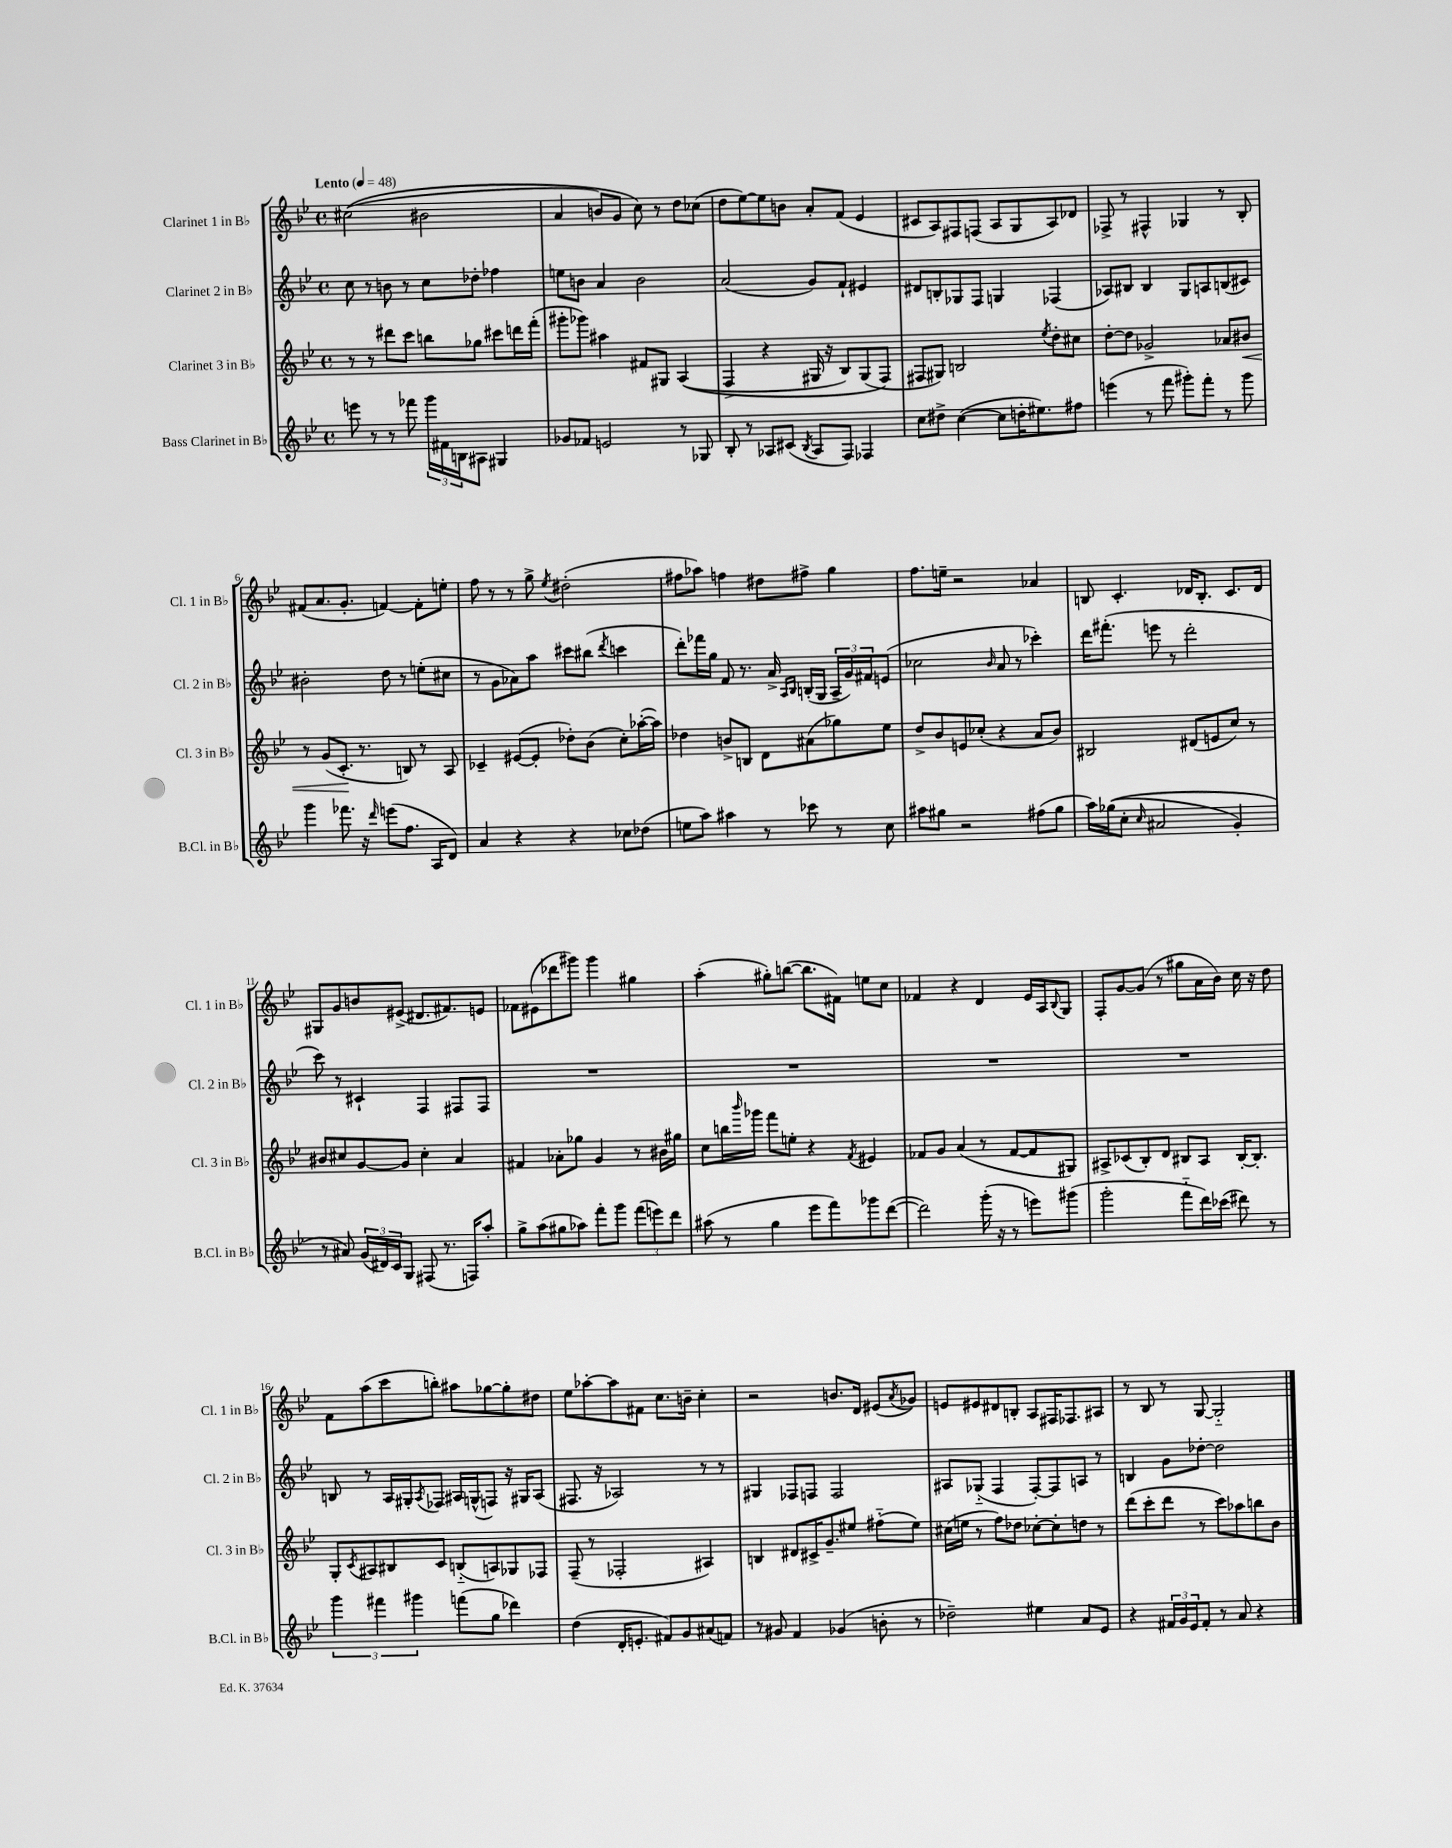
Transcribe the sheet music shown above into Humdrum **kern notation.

**kern	**kern	**kern	**kern
*staff4	*staff3	*staff2	*staff1
*clefG2	*clefG2	*clefG2	*clefG2
*k[b-e-]	*k[b-e-]	*k[b-e-]	*k[b-e-]
*M4/4	*M4/4	*M4/4	*M4/4
*met(c)	*met(c)	*met(c)	*met(c)
*MM48	*MM48	*MM48	*MM48
8eee\	8r	8cc\	&((2cc#\
8r	8r	8r	.
8r	8ddd#\L	8b\	.
8fff-\	8ccc\J	8r	.
24ggg\LL	8bb\L	8cc\L	2b#\
24f#\	.	.	.
24B\J	.	.	.
8A#\J	8gg-\J	8dd-'\J	.
4G#/	8ccc#\L	4ff-\	.
.	16ddd\L	.	.
.	(16fff'\JJ	.	.
=	=	=	=
8g-/L	8ggg#'\L	8ee\L	4a/
8f-/J	8ggg-\J)	8b\J	.
2e/	4aa#\	4a/	8b/L)
.	.	.	8g/J
.	8f#/L	2b\	8cc\&)
.	8G#/J	.	8r
8r	&((4A/	.	8dd\L
8G-/	.	.	(8cc-\J
=	=	=	=
8B-'/	4F^/	(2a/	8dd\L
8r	.	.	[8ee-\)
8A-/L	4r	.	8ee-\]
(8c#/J	.	.	8b\J
8qB-/	.	.	.
8A-/L	16G#/	8g/L)	8a'/L
.	16r	.	.
8F/J)	8B-/L)	8f`/J	(8f/J
4F-/	(8G#/	4e#/	4e-/
.	8F/J&)	.	.
=	=	=	=
8cc\L	8F#/L	8d#/L	8c#/L
8dd#^\J	8G#/J)	8B'/	8A/)
([4cc\	2B/	8G-/	8F#/
.	.	8F/J	(8F/J
8cc\]L	.	4G/	8A/L
16dd'\K	.	.	8G/
8.ee#\)	.	.	.
.	8qee-/	.	.
.	8dd'\L	(4F-/	8A/)
8ff#\J	8cc#\J	.	8d-/J
=	=	=	=
(4eee\	[8dd'\L	8A-/L)	8F-^/
.	8dd\]J	8B#/J	8r
8r	2g-^/	4B#/	4F#^^/
8fff\	.	.	.
8ggg#'\L)	.	8G/L	4G-/
8fff'\J	.	8A/	.
8r	8a-/L	(8B/	8r
8ggg#\	8b#/J	8c#/J)	8B-'/
=	=	=	=
4ggg\	8r	2b#'\	(8f#/L
.	(8g/L	.	8.a/
8.fff-\	8.c'/J	.	.
.	.	.	8.g'/J
16r	8.r	.	.
16qqddd/	.	.	.
(8eee\L	.	8dd\	[4f/)
8.ff\J	8B/)	8r	.
.	8r	(8ee'\L	8f'\]L
16A/LK	.	.	.
8d/J)	8A/	8cc#\J	8ee'\J
=	=	=	=
4a/	4c-~/	8r	8ff\
.	.	8g\L	8r
4r	([8e#/L	8a-\)	8r
.	8e#'/]J	8aa\J	8gg^\
.	.	.	8qee-/
4r	8dd-'\L)	8ccc#\L	(2dd#'\
.	(8b-\J	(8bb#\J	.
.	.	8qddd/	.
8cc-\L	8cc'\L)	4ccc\	.
(8dd-\J	([16aa-'\L	.	.
.	16aa-\]JJ)	.	.
=	=	=	=
8ee\L	4dd-\	8ddd'\L)	8ff#\L
8aa\J)	.	16fff-\L	8aa-\J)
.	.	16gg\JJ	.
4aa#\	8b^/L	8f/	4ff\
.	8B/J	8.r	.
8r	8d\L	.	8dd#\L
.	.	16a^/	.
.	.	16qqA/LL	.
.	.	16qqB-/JJ	.
8ccc-\	(8a#\	(16B'/LL	8ff#^\J
.	.	16G/JJ	.
8r	8gg-\)	24A~/LL	4gg\
.	.	24g/)	.
.	.	24f#/J	.
8cc\	8ee-\J	(8e/J	.
=	=	=	=
8aa#\L	8dd^/L	2cc-\	8.ff\L
8gg#\J	8b-/	.	.
.	.	.	16ee~\Jk
2r	8e/	.	2r
.	(8cc-'/J	.	.
.	.	16qqb-/	.
.	4r	8a/	.
.	.	8r	.
(8ff#\L	8a/L	4ccc-'\)	4a-/
8gg#\J	8b-/J)	.	.
=	=	=	=
16aa\LL)	2B#/	16ddd\LK	8B/
&((16gg-\J	.	(8.fff#'\J	.
8cc'\J	.	.	4.c'/
16qqcc/	.	.	.
2a#/	.	8eee\	.
.	.	8r	.
.	(8d#/L	2ddd'\	16d-/LK
.	.	.	8.B'/J
.	8e/	.	.
4g'/)	8cc/J)	.	8.c/L
.	8r	.	.
.	.	.	16d-/Jk
=	=	=	=
8r	8b#/L	8ccc\)	8G#/L
8a#/&)	8cc#/	8r	8g/
(24g/LL	[8g/	4c#`/	8b/
24d#/)	.	.	.
24c/J	.	.	.
8G/J	8g/]J	.	(8e#^/J
(8F#/	4cc#'\	4F/	8.d#/L
8.r	.	.	.
.	.	.	8.f#/)
.	4a/	8F#/L	.
16F/LK)	.	.	.
8aa'/J	.	8F#/J	8e/J
=	=	=	=
8gg^\L	4f#/	1r	8f-\L
(8aa\	.	.	(8e#\
8gg#\	8a-'\L	.	8ddd-\
8aa-\J)	8gg-\J	.	8ggg#\J)
8fff'\L	4g/	.	4ggg#\
8ggg\J	.	.	.
(12fff\L	8r	.	4gg#\
12eee\)	.	.	.
.	16b#\LL	.	.
12ddd\J	.	.	.
.	16gg#\JJ	.	.
=	=	=	=
(8aa#\	8cc\L	1r	(4aa'\
8r	16bb\L	.	.
.	16qqbbb-/	.	.
.	16ggg-\JJ	.	.
4gg\	8fff\L	.	8gg#'\L)
.	8ee'\J	.	([8bb\J
8eee-\L	4r	.	8.bb\]L
8fff\)	.	.	.
.	.	.	16f#\Jk)
.	8qf/	.	.
8ggg-\	4e#/	.	8ee\L
([8ddd\J	.	.	8cc\J
=	=	=	=
2ddd\])	8f-/L	1r	4f-/
.	8g/J	.	.
.	(4a/	.	4r
(16ggg'\	8r	.	4d/
16r	.	.	.
8r	[8f-/L	.	.
8eee\L)	8f-/]	.	16e-/LL
.	.	.	16A/J
.	.	.	8qqB-/
(8ggg#\J	8G#/J)	.	8G/J
=	=	=	=
2ggg'\	8A#^/L	1r	8F'/L
.	(8c-/	.	[8g/
.	8B-'/)	.	(8g/]J
.	8d/J	.	8r
8fff'~\L	8B#/L	.	8gg#\L
16ddd\L)	8A#/J	.	16a\L
(16ccc-\JJ	.	.	16b-\JJ)
8ddd#\)	[16B#'/LK	.	16cc\
.	8.B#'/]J	.	16r
8r	.	.	8dd\
=	=	=	=
6ggg\	8G'/L	8B/	8f\L
.	8qc/	.	.
.	8A#/	8r	(8aa\
6fff#\	.	.	.
.	8B#/	16A/LL	8ccc\
.	.	16G#'/J	.
6ggg#\	.	.	.
.	.	8qA/	.
.	8c/J	8F-/J	8bb'\J)
(8fff\L	(8B'~/L	16A#/LL	8aa#\L
.	.	(16G^^/J	.
8gg\J	8A/)	8F/J)	[8gg-\
4ddd-\)	8G-/	16r	8gg-'\]
.	.	16G#/LK	.
.	8F-/J	(8A#/J	8dd#\J
=	=	=	=
(4dd\	(8F~/	8.F#/	8ee-\L
.	8r	.	[8aa-'\
.	.	16r	.
16d'/LK	2F-'/	2A-/)	8aa-\]
8.e'/J	.	.	.
.	.	.	8f#\J
8f#/L)	.	.	8.cc\L
8g/	.	.	.
.	.	.	16b~\Jk
(8a#/	4A#/)	8r	4cc'\
8f/J)	.	8r	.
=	=	=	=
8r	4B/	4G#/	2r
8g#/	.	.	.
4f/	8d#/L	8F-/L	.
.	16c#^/K	8F/J	.
.	8.g~/	.	.
(4g-/	.	2F/	8.b/L
.	8ee#/J	.	.
.	.	.	16d/Jk
8b'\	(8ff#'~\L	.	(8e#/L
.	.	.	8qa/
8r	8ee#\J)	.	8g-/J)
=	=	=	=
2dd-~\)	(16cc#\LL	8A#/L	8e/L
.	16ee\JJ	.	.
.	8r	(8G-'~/J	8e#/
.	8ff\L)	4F/	8d#/
.	8dd-\J	.	8B'/J
4ee#\	[8cc-'\L	[8F'/L)	8A/L
.	8cc-'\]	8F/]	16F#/K
.	.	.	8.F-/
8a/L	8dd\J	8A/J	.
8e-/J	8r	8r	8A#/J
=	=	=	=
4r	(8ddd\L	4B/	8r
.	8ccc'\	.	8B-/
24f#/LL	8ddd\J	8g\L	8r
24g/	.	.	.
24e-/J	.	.	.
8f#'/J	8r	[8dd-'\J	[8G/
8r	8ccc\L)	2dd-\]	2G'~/]
8a/	8aa-\	.	.
4r	8bb\	.	.
.	8b-\J	.	.
==	==	==	==
*-	*-	*-	*-
